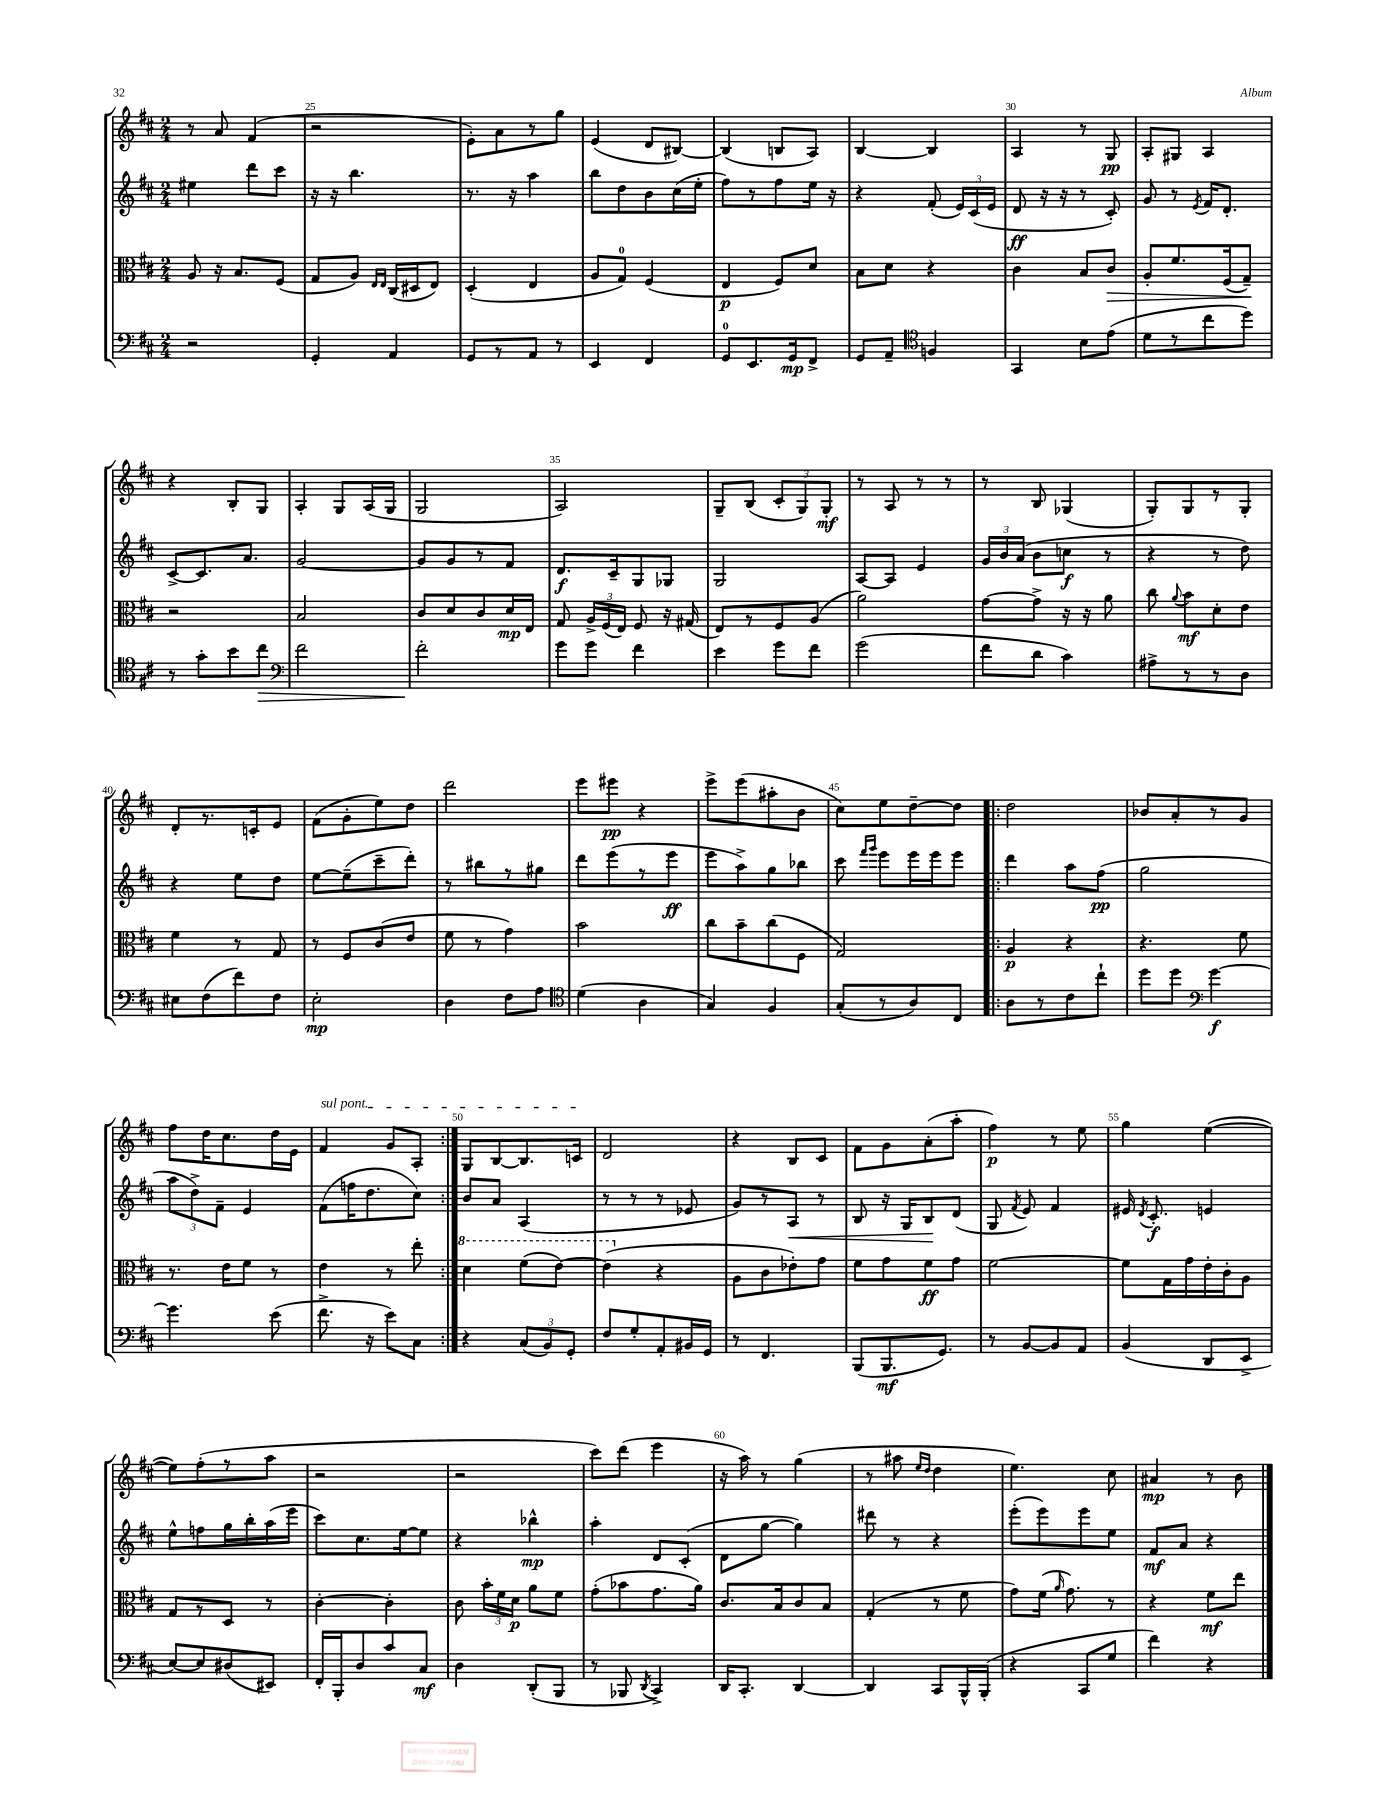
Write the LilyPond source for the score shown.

<<
\new StaffGroup <<
\new Staff = "s0" {
    \clef treble \key d \major \numericTimeSignature \time 2/4
    \autoBeamOff r8 a'8 fis'4( |
    r2 |
    e'8[-.) a'8 r8 g''8] |
    e'4( d'8[ bis8]~) |
    bis4( b8[ a8]) |
    b4~ b4 |
    a4 r8 g8\pp |
    a8[-. gis8] a4 |
    r4 b8[-. g8] |
    a4-. g8[ a16( g16] |
    g2 |
    a2) |
    g8[-- b8]( \tuplet 3/2 { cis'8[-. g8) g8]-.\mf } |
    r8 a8 r8 r8 |
    r8 b8 ges4( |
    g8[-.) g8 r8 g8]-. |
    d'8[-. r8. c'16-. e'8] |
    fis'8[( g'8-. e''8) d''8] |
    d'''2 |
    e'''8[ eis'''8]\pp r4 |
    e'''8[-> e'''8( ais''8-. b'8] |
    cis''8[) e''8 d''8~-- d''8] |
    \repeat volta 2 { d''2 |
    bes'8[ a'8-. r8 g'8] |
    fis''8[ d''16 cis''8. d''16 e'16] |
    \once \override TextSpanner.bound-details.left.text = \markup { \italic "sul pont." } fis'4\startTextSpan g'8[ a8]-. | }
    g8[ b8~ b8. c'16]\stopTextSpan |
    d'2 |
    r4 b8[ cis'8] |
    fis'8[ g'8 a'8-.( a''8]-. |
    fis''4\p) r8 e''8 |
    g''4 e''4~( |
    e''8[) fis''8-.( r8 a''8] |
    r2 |
    r2 |
    cis'''8[) d'''8]( e'''4 |
    r16 a''16) r8 g''4( |
    r8 ais''8 \grace { e''16[ d''16] } d''4 |
    e''4.) cis''8 |
    ais'4\mp r8 b'8 \bar "|." |
}
\new Staff = "s1" {
    \clef treble \key d \major \numericTimeSignature \time 2/4
    \autoBeamOff eis''4 d'''8[ cis'''8] |
    r16 r16 b''4. |
    r8. r16 a''4 |
    b''8[ d''8 b'8 cis''16( e''16]-. |
    fis''8[) r8 fis''8 e''16] r16 |
    r4 fis'8-.( \tuplet 3/2 { e'16[) cis'16( e'16] } |
    d'8\ff r16 r16 r8 cis'8-.) |
    g'8 r8 \acciaccatura { e'8 } fis'16[ d'8.]-. |
    cis'8[~-> cis'8. a'8.] |
    g'2~ |
    g'8[ g'8 r8 fis'8] |
    d'8.[\f cis'16-- g8 ges8] |
    g2 |
    a8[~ a8] e'4 |
    \tuplet 3/2 { g'16[ b'16 a'16]( } b'8[ c''8]\f r8 |
    r4 r8 d''8) |
    r4 e''8[ d''8] |
    e''8[~ e''8--( cis'''8-- d'''8]-.) |
    r8 bis''8[ r8 gis''8] |
    d'''8[ e'''8( r8 e'''8]\ff |
    e'''8[ a''8->) g''8 bes''8] |
    cis'''8 \grace { fis'''16[ g'''16] } e'''8[ e'''16 e'''16 e'''8] |
    \repeat volta 2 { d'''4 a''8[ fis''8]\pp( |
    g''2 |
    \tuplet 3/2 { a''8[ d''8->) fis'8]-- } e'4 |
    fis'8[( f''16 d''8. cis''8]) | }
    b'8[ a'8] a4( |
    r8 r8 r8 ees'8 |
    g'8[) r8 a8]\< r8 |
    b8 r16 g16[ b8\! d'8]( |
    g8 \acciaccatura { fis'8 } e'8) fis'4 |
    eis'16 \acciaccatura { d'8 } cis'8.-.\f e'4 |
    e''8[-^ f''8 g''16 b''16-. a''16( e'''16] |
    cis'''8[) cis''8. e''16~ e''8] |
    r4 bes''4-^\mp |
    a''4-. d'8[ cis'8]-.( |
    d'8[ g''8]~ g''4) |
    dis'''8 r8 r4 |
    e'''8[-.( e'''8) e'''8 e''8] |
    fis'8[\mf a'8] r4 \bar "|." |
}
\new Staff = "s2" {
    \clef alto \key d \major \numericTimeSignature \time 2/4
    \autoBeamOff a8 r16 b8.[ fis8]( |
    g8[ a8]) \grace { e16[ e16] } cis16[( dis16 e8]) |
    d4-.( e4 |
    a8[ g8]-0) fis4( |
    e4\p fis8[) d'8] |
    b8[ d'8] r4 |
    cis'4 b8[ cis'8]\> |
    a8[-. fis'8. fis16( g8]--\!) |
    r2 |
    b2 |
    cis'8[ d'8 cis'8 d'16\mp e16] |
    g8 \tuplet 3/2 { a16[-> fis16( e16]) } fis8 r16 gis16( |
    e8[) r8 fis8 a8]( |
    a'2) |
    g'8[~ g'8]-> r16 r16 a'8 |
    cis''8 \appoggiatura { a'8 } b'8[\mf d'8-. e'8] |
    fis'4 r8 g8 |
    r8 fis8[ cis'8( e'8] |
    fis'8 r8 g'4) |
    b'2 |
    cis''8[ b'8-- cis''8( fis8] |
    g2) |
    \repeat volta 2 { a4\p r4 |
    r4. fis'8 |
    r8. e'16[ fis'8] r8 |
    e'4 r8 e''8-. | }
    \ottava #1 d''4 fis''8[( e''8]~) |
    e''4( \ottava #0 r4 |
    a8[ cis'8 ees'8-.) g'8] |
    fis'8[ g'8 fis'8\ff g'8] |
    fis'2~ |
    fis'8[ g16 g'16 e'16-. cis'16-. a8] |
    g8[ r8 d8] r8 |
    cis'4~-. cis'4-. |
    cis'8 \tuplet 3/2 { b'16[-. fis'16 d'16]\p } a'8[ fis'8] |
    g'8[-.( bes'8 g'8. a'16]) |
    cis'8.[ b16 cis'8 b8] |
    g4-.( r8 fis'8 |
    g'8[) fis'16]( \grace { a'16 } g'8.) r8 |
    r4 fis'8[\mf e''8] \bar "|." |
}
\new Staff = "s3" {
    \clef bass \key d \major \numericTimeSignature \time 2/4
    \autoBeamOff r2 |
    g,4-. a,4 |
    g,8[ r8 a,8] r8 |
    e,4 fis,4 |
    g,8[-0 e,8. g,16\mp fis,8]-> |
    g,8[ a,8]-- \clef tenor f4 |
    g,4 b8[ e'8]( |
    d'8[ r8 cis''8 d''8]) |
    r8 g'8[-. b'8 cis''8]\> |
    \clef bass fis'2 |
    fis'2-.\! |
    g'8[ g'8] fis'4 |
    e'4 g'8[ fis'8] |
    g'2( |
    fis'8[ d'8] cis'4) |
    ais8[-> r8 r8 d8] |
    eis8[ fis8( fis'8) fis8] |
    e2-.\mp |
    d4 fis8[ a8] |
    \clef tenor d'4( a4 |
    g4) fis4 |
    g8[-.( r8 a8) cis8] |
    \repeat volta 2 { a8[ r8 cis'8 cis''8]-! |
    d''8[ d''8] \clef bass g'4~\f |
    g'4. e'8( |
    fis'8.-> r16 e'8[) cis8] | }
    r4 \tuplet 3/2 { cis8[( b,8) g,8]-. } |
    fis8[ g8-. a,8-. bis,16 g,16] |
    r8 fis,4. |
    b,,8[( b,,8.\mf g,8.]) |
    r8 b,8[~ b,8 a,8] |
    b,4( d,8[ e,8]-> |
    e8[~) e8 dis8( eis,8]) |
    fis,16[-. b,,16-. d8 cis'8 cis8]\mf |
    d4 d,8[-.( b,,8] |
    r8 bes,,8 \acciaccatura { d,8 } cis,4->) |
    d,16[ cis,8.]-. d,4~ |
    d,4 cis,8[ b,,16-^ b,,16]-.( |
    r4 cis,8[ g8] |
    fis'4) r4 \bar "|." |
}
>>
>>
\layout { \context { \Score currentBarNumber = #24 \override BarNumber.break-visibility = ##(#f #t #t) barNumberVisibility = #(every-nth-bar-number-visible 5) } }
